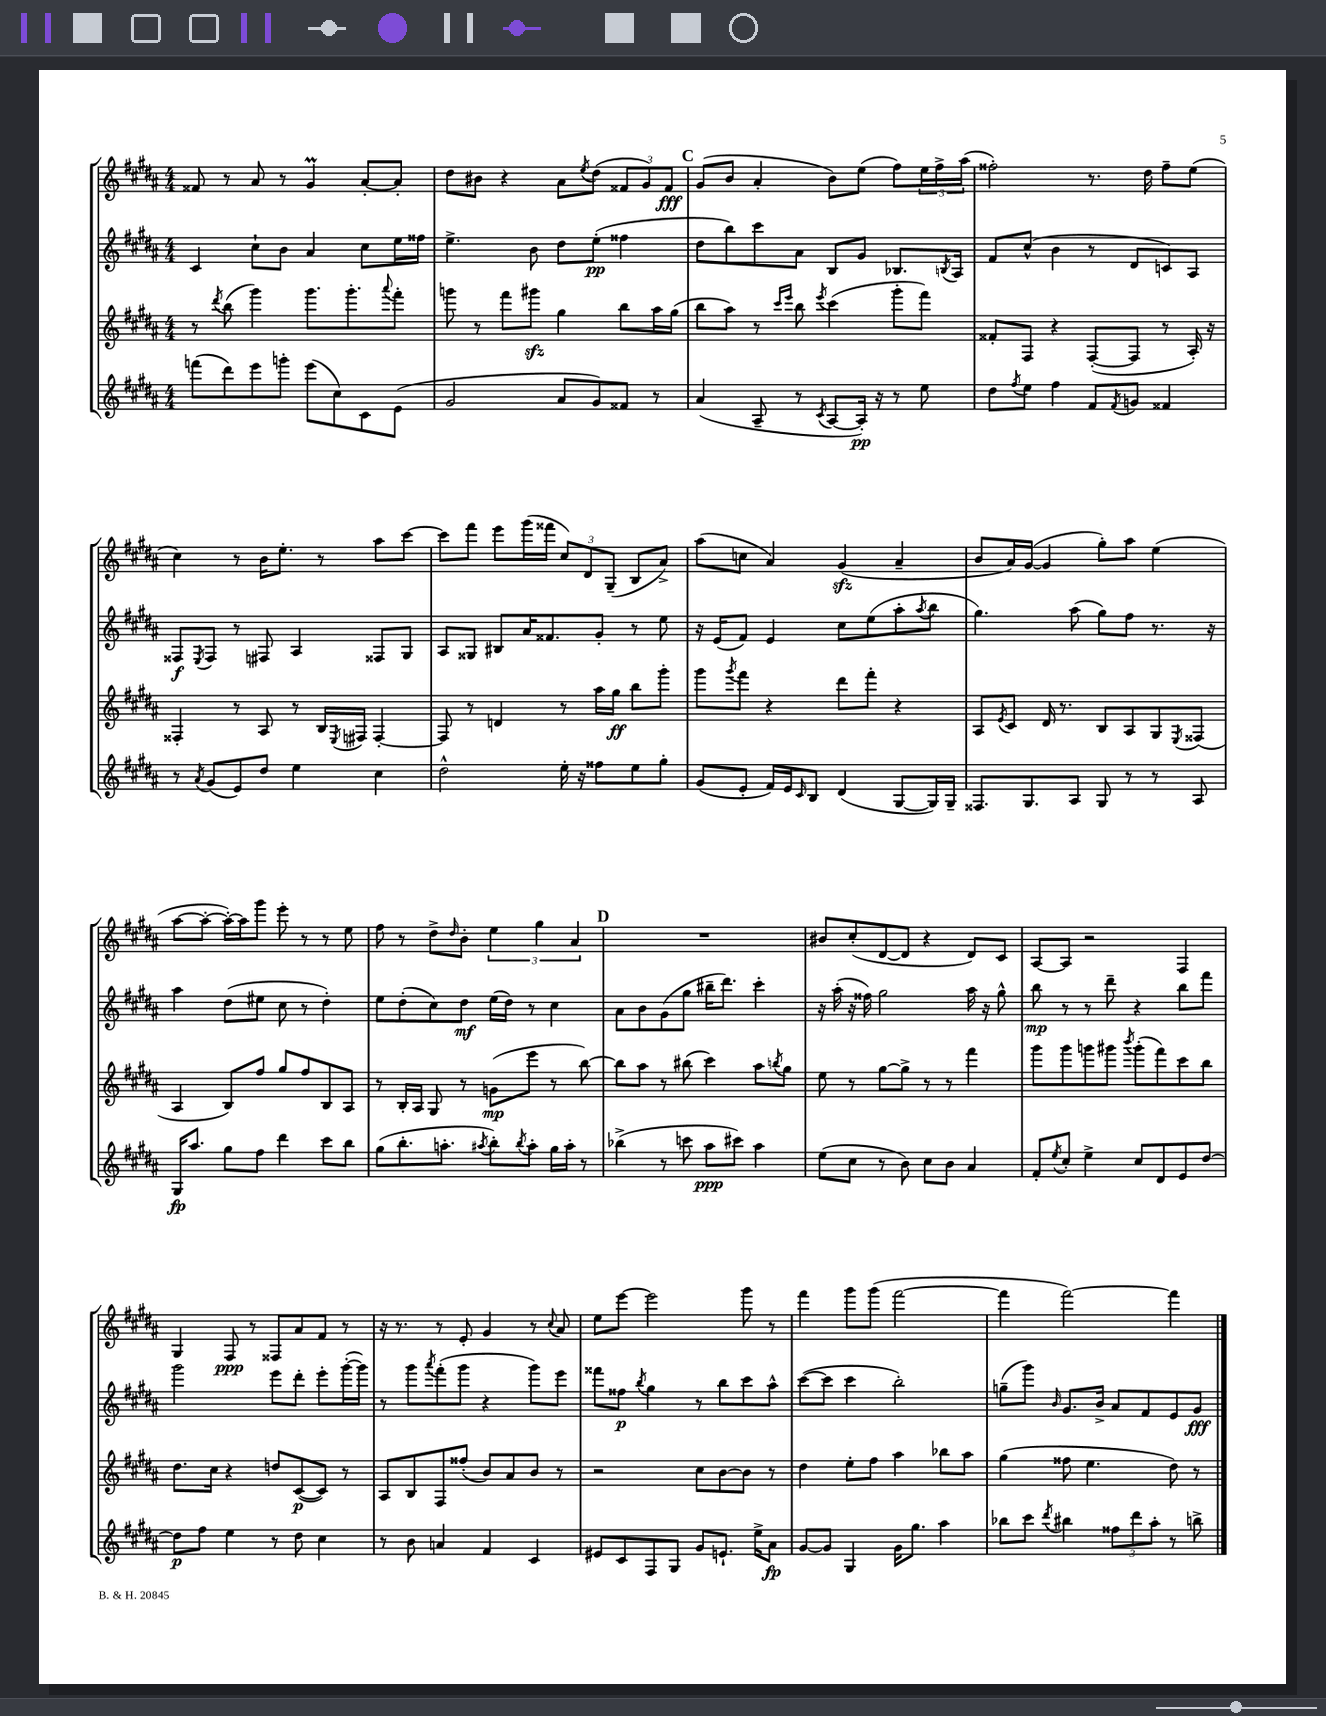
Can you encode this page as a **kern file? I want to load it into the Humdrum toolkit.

**kern	**dynam	**kern	**dynam	**kern	**dynam	**kern	**dynam
*part4	*part4	*part3	*part3	*part2	*part2	*part1	*part1
*staff4	*staff4	*staff3	*staff3	*staff2	*staff2	*staff1	*staff1
*clefG2	*	*clefG2	*	*clefG2	*	*clefG2	*
*k[f#c#g#d#a#]	*	*k[f#c#g#d#a#]	*	*k[f#c#g#d#a#]	*	*k[f#c#g#d#a#]	*
*M4/4	*	*M4/4	*	*M4/4	*	*M4/4	*
=104	=104	=104	=104	=104	=104	=104	=104
(8fffn\L	.	8r	.	4c#/	.	8f##X/	.
.	.	8qddd#/	.	.	.	.	.
8ddd#\)	.	(8bb\	.	.	.	8r	.
8eee\	.	4ggg#\)	.	8cc#`\L	.	8a#/	.
8gggn'\J	.	.	.	8b\J	.	8r	.
(8eee\L	.	8.ggg#\L	.	4a#/	.	4g#M/	.
8cc#\)	.	.	.	.	.	.	.
.	.	8.ggg#'\	.	.	.	.	.
8c#\	.	.	.	8cc#\L	.	[8a#'/L	.
.	.	8qqaaa#/	.	.	.	.	.
(8e\J	.	8fff#'\J	.	16ee\L	.	8a#'/J]	.
.	.	.	.	16ff##X\JJ	.	.	.
=105	=105	=105	=105	=105	=105	=105	=105
2g#/	.	8gggn\	.	4.ee^\	.	8dd#\L	.
.	.	8r	.	.	.	8b#X\J	.
.	.	8fff#\L	.	.	.	4r	.
.	.	8ggg#Xzz\J	.	8b\	.	.	.
8a#/L	.	4gg#\	.	8dd#\L	.	8a#\L	.
.	.	.	.	.	.	8qee/	.
8g#/)	.	.	.	(8ee'\J	pp	(8dd#\J	.
8f##X/J	.	8bb\L	.	4ff##X\	.	12f##X/L	.
.	.	.	.	.	.	12g#/)	.
8r	.	16aa#\L	.	.	.	.	.
.	.	.	.	.	.	12f##/J	fff
.	.	(16gg#\JJ	.	.	.	.	.
!!LO:REH:place=s1:t=C
=106	=106	=106	=106	=106	=106	=106	=106
(4a#/	.	8bb\L	.	8dd#\L	.	(8g#/L	.
.	.	8aa#\J)	.	8bb\)	.	8b/J	.
8A#~/	.	8r	.	8ccc#\	.	4a#'/	.
.	.	16qqccc#/LL	.	.	.	.	.
.	.	16qqeee/JJ	.	.	.	.	.
8r	.	8bb\	.	8a#\J	.	.	.
8qc#/	.	8qeee/	.	.	.	.	.
[8A#/L	.	(4ccc#\	.	8B/L	.	8b\L)	.
16A#'/Jk])	pp	.	.	8g#/J	.	(8ee\J	.
16r	.	.	.	.	.	.	.
8r	.	8ggg#'\L	.	8.B-X/L	.	8ff#\L)	.
8ee\	.	8fff#\J)	.	.	.	24ee\L	.
.	.	.	.	.	.	24ff#^\	.
.	.	.	.	8qBn/	.	.	.
.	.	.	.	16A#/Jk	.	.	.
.	.	.	.	.	.	(24aa#\JJ	.
=107	=107	=107	=107	=107	=107	=107	=107
8dd#\L	.	8f##X'/L	.	8f#/L	.	2ff##X'\)	.
8qff#/	.	.	.	.	.	.	.
8ee\J	.	8F#/J	.	(8cc#^^/J	.	.	.
4ff#\	.	4r	.	4b\	.	.	.
8f#/L	.	([8F#'/L	.	8r	.	8.r	.
8qf#/	.	.	.	.	.	.	.
8gn/J	.	8F#/J]	.	8d#/L	.	.	.
.	.	.	.	.	.	16dd#\	.
4f##X/	.	8r	.	8cn/)	.	8ff##~\L	.
.	.	16A#'/)	.	8A#/J	.	(8ee\J	.
.	.	16r	.	.	.	.	.
!!LO:LB:g=z
=108	=108	=108	=108	=108	=108	=108	=108
8r	.	4F##X'/	.	8F##X/L	f	4cc#\)	.
8qa#/	.	.	.	8qE/	.	.	.
(8g#/L	.	.	.	8F##/J	.	.	.
8e/)	.	8r	.	8r	.	8r	.
8dd#/J	.	8A#/	.	8F#X/	.	16b\KL	.
.	.	.	.	.	.	8.ee'\J	.
4ee\	.	8r	.	4A#/	.	.	.
.	.	16B/LL	.	.	.	8r	.
.	.	8qE/	.	.	.	.	.
.	.	16F#X/JJ	.	.	.	.	.
4cc#\	.	[4F#'/	.	8F##X/L	.	8aa#\L	.
.	.	.	.	8G#/J	.	[8ccc#\J	.
=109	=109	=109	=109	=109	=109	=109	=109
2dd#^^\	.	8F#/]	.	8A#/L	.	8ccc#\L]	.
.	.	8r	.	8G##X/J	.	8fff#\J	.
.	.	4dn/	.	8B#X/L	.	8eee\L	.
.	.	.	.	16a#/K	.	(16ggg#\L	.
.	.	.	.	8.f##X/	.	16fff##X\JJ	.
16ee'\	.	8r	.	.	.	12cc#/L)	.
16r	.	.	.	.	.	.	.
.	.	.	.	.	.	12d#/	.
8ff##X\L	.	16aa#\LL	.	8g#'/J	.	.	.
.	.	.	.	.	.	(12G#~/J	.
.	.	16gg#\JJ	ff	.	.	.	.
8ee\	.	8bb\L	.	8r	.	8B/L	.
8gg#'\J	.	8ggg#'\J	.	8ee\	.	8a#^/J)	.
=110	=110	=110	=110	=110	=110	=110	=110
(8g#/L	.	8ggg#\L	.	16r	.	(8aa#\L	.
.	.	.	.	(16e/KL	.	.	.
.	.	8qggg#/	.	.	.	.	.
8e'/J	.	8fff#\J	.	8f#/J)	.	8ccn\J	.
16f#/LL)	.	4r	.	4e/	.	4a#/)	.
16e/J	.	.	.	.	.	.	.
16qqc#/	.	.	.	.	.	.	.
8B/J	.	.	.	.	.	.	.
(4d#/	.	8ddd#\L	.	8cc#\L	.	(4g#zz/	.
.	.	8fff#'\J	.	(8ee\	.	.	.
[8G#/L	.	4r	.	8aa#'\	.	4a#~/	.
.	.	.	.	8qaa#/	.	.	.
16G#/L])	.	.	.	8bb\J	.	.	.
16G#~/JJ	.	.	.	.	.	.	.
=111	=111	=111	=111	=111	=111	=111	=111
8.F##X/L	.	8A#/L	.	4.gg#\)	.	8b/L	.
.	.	8qe/	.	.	.	.	.
.	.	8c#/J	.	.	.	16a#/L)	.
8.G#/	.	.	.	.	.	([16g#/JJ	.
.	.	16d#/	.	.	.	4g#/]	.
.	.	8.r	.	.	.	.	.
8A#/J	.	.	.	(8aa#\	.	.	.
8G#/	.	8B/L	.	8gg#\L)	.	8gg#'\L)	.
8r	.	8A#/	.	8ff#\J	.	8aa#\J	.
8r	.	8G#/	.	8.r	.	(4ee\	.
.	.	8qE/	.	.	.	.	.
8A#/	.	(8F##X/J	.	.	.	.	.
.	.	.	.	16r	.	.	.
!!LO:LB:g=z
=112	=112	=112	=112	=112	=112	=112	=112
16G#/KL	fp	4A#/	.	4aa#\	.	[8aa#\L	.
8.aa#/J	.	.	.	.	.	.	.
.	.	.	.	.	.	8aa#'\J_	.
8gg#\L	.	8B/L)	.	(8dd#\L	.	16aa#'\LL_)	.
.	.	.	.	.	.	16aa#\J]	.
8ff#\J	.	8ff#/J	.	8ee#X\J	.	8ggg#\J	.
4ddd#\	.	8gg#/L	.	8cc#\	.	8eee'\	.
.	.	8ff#/	.	8r	.	8r	.
8ccc#\L	.	8B/	.	4dd#'\)	.	8r	.
8bb\J	.	8A#/J	.	.	.	8ee\	.
=113	=113	=113	=113	=113	=113	=113	=113
(8gg#\L	.	8r	.	8ee\L	.	8ff#\	.
8.bb'\	.	16B'/LL	.	(8dd#'\	.	8r	.
.	.	16A#/JJ	.	.	.	.	.
.	.	8G#/	.	8cc#\)	.	8dd#^\L	.
8.aan'\J	.	.	.	.	.	.	.
.	.	.	.	.	.	16qqdd#/	.
.	.	8r	.	8dd#\J	mf	8b'\J	.
8qaa#X/	.	.	.	.	.	.	.
8bb'\L)	.	(8gn\L	mp	(16ee\LL	.	6ee\	.
.	.	.	.	16dd#\JJ)	.	.	.
8qbb/	.	.	.	.	.	.	.
8aa#'\J	.	8eee\J	.	8r	.	.	.
.	.	.	.	.	.	6gg#\	.
16gg#\LL	.	8r	.	4cc#\	.	.	.
16aa#'\JJ	.	.	.	.	.	.	.
.	.	.	.	.	.	6a#/	.
8r	.	[8bb\)	.	.	.	.	.
!!LO:REH:place=s1:t=D
=114	=114	=114	=114	=114	=114	=114	=114
(4bb-X^\	.	8bb\L]	.	8a#\L	.	1r	.
.	.	8aa#\J	.	8b\	.	.	.
8r	.	8r	.	(8g#\	.	.	.
8cccn\	.	(8bb#X\	.	8gg#\J	.	.	.
8aa#\L	ppp	4ccc#\)	.	16bb#X~\KL	.	.	.
.	.	.	.	8.ddd#\J)	.	.	.
8ccc#X\J)	.	.	.	.	.	.	.
4aa#\	.	8aa#\L	.	4ccc#'\	.	.	.
.	.	8qbbn/	.	.	.	.	.
.	.	8gg#\J	.	.	.	.	.
=115	=115	=115	=115	=115	=115	=115	=115
(8ee\L	.	8ee\	.	16r	.	8b#X/L	.
.	.	.	.	(16aa#'\	.	.	.
8cc#\J	.	8r	.	16r	.	(8cc#'/	.
.	.	.	.	16ff##X\)	.	.	.
8r	.	[8gg#\L	.	2gg#\	.	[8d#/	.
8b\)	.	8gg#^\J]	.	.	.	8d#/J]	.
8cc#\L	.	8r	.	.	.	4r	.
8b\J	.	8r	.	.	.	.	.
4a#/	.	4fff#\	.	16aa#\	.	8d#/L)	.
.	.	.	.	16r	.	.	.
.	.	.	.	8gg#^^\	.	8c#/J	.
=116	=116	=116	=116	=116	=116	=116	=116
8f#'/L	.	8ggg#\L	.	8bb\	mp	[8A#/L	.
8qee/	.	.	.	.	.	.	.
8cc#'/J	.	8ggg#\	.	8r	.	8A#/J]	.
4ee^\	.	8gggn\	.	8r	.	2r	.
.	.	8ggg#X\J	.	8ddd#~\	.	.	.
.	.	8qbbb/	.	.	.	.	.
8cc#/L	.	(8ggg#'\L	.	4r	.	.	.
8d#/	.	8fff#\)	.	.	.	.	.
8e/	.	8ccc#\	.	8bb\L	.	4F#/	.
[8dd#/J	.	8bb\J	.	8fff#\J	.	.	.
!!LO:LB:g=z
=117	=117	=117	=117	=117	=117	=117	=117
8dd#\L]	p	8.dd#\L	.	2ggg#\	.	4G#/	.
8ff#\J	.	.	.	.	.	.	.
.	.	16cc#\Jk	.	.	.	.	.
4ee\	.	4r	.	.	.	8F#/	ppp
.	.	.	.	.	.	8r	.
8r	.	8ddn/L	.	8eee\L	.	8F##X/L	.
8dd#\	.	([8c#/	p	8ddd#'\J	.	8a#/	.
4cc#\	.	8c#/J])	.	8eee'\L	.	8f#/J	.
.	.	8r	.	([16ggg#'\L	.	8r	.
.	.	.	.	16ggg#\JJ])	.	.	.
=118	=118	=118	=118	=118	=118	=118	=118
8r	.	8A#/L	.	8r	.	16r	.
.	.	.	.	.	.	8.r	.
8b\	.	8B/	.	8ggg#\L	.	.	.
.	.	.	.	8qaaa#/	.	.	.
4an/	.	8F#/	.	(8fff#'\	.	8r	.
.	.	(8ff##X'/J	.	8ggg#\J	.	8e'/	.
4f#/	.	8b/L)	.	4r	.	4g#/	.
.	.	8a#/	.	.	.	.	.
4c#/	.	8b/J	.	8ggg#\L)	.	8r	.
.	.	.	.	.	.	8qqcc#/	.
.	.	8r	.	8eee\J	.	8a#/	.
=119	=119	=119	=119	=119	=119	=119	=119
8e#X/L	.	2r	.	8fff##X\L	.	8ee\L	.
8c#/	.	.	.	8ff##X\J	p	[8eee\J	.
.	.	.	.	8qbb/	.	.	.
8F#/	.	.	.	4gg#\	.	2eee\]	.
8G#/J	.	.	.	.	.	.	.
8g#/L	.	8cc#\L	.	8r	.	.	.
8.en`/J	.	[8b\	.	8bb\L	.	.	.
.	.	8b\J]	.	8ccc#\	.	8ggg#\	.
16ee^\KL	.	.	.	.	.	.	.
8a#\J	fp	8r	.	8aa#^^\J	.	8r	.
=120	=120	=120	=120	=120	=120	=120	=120
[8g#/L	.	4dd#\	.	([8ccc#\L	.	4fff#\	.
8g#/J]	.	.	.	8ccc#\J]	.	.	.
4G#/	.	8ee'\L	.	4ccc#\	.	8ggg#\L	.
.	.	8ff#\J	.	.	.	(8ggg#\J	.
16g#\KL	.	4aa#\	.	2bb'\)	.	[2fff#\	.
8.gg#\J	.	.	.	.	.	.	.
4aa#\	.	8bb-X\L	.	.	.	.	.
.	.	8aa#\J	.	.	.	.	.
=121	=121	=121	=121	=121	=121	=121	=121
8bb-X\L	.	(4gg#\	.	(8ggn~\L	.	4fff#\]	.
8ccc#\J	.	.	.	8ggg#\J)	.	.	.
8qddd#/	.	.	.	16qqb/	.	.	.
4bb#X\	.	8ff##X\	.	8.g#/L	.	[2fff#\)	.
.	.	4.ee\	.	.	.	.	.
.	.	.	.	16b^/Jk	.	.	.
12ff##X\L	.	.	.	8a#/L	.	.	.
12ddd#\	.	.	.	.	.	.	.
.	.	.	.	8f#/	.	.	.
12aa#'\J	.	.	.	.	.	.	.
8r	.	8dd#\)	.	8e/	.	4fff#\]	.
8bbn^\	.	8r	.	8g#/J	fff	.	.
==	==	==	==	==	==	==	==
*-	*-	*-	*-	*-	*-	*-	*-
